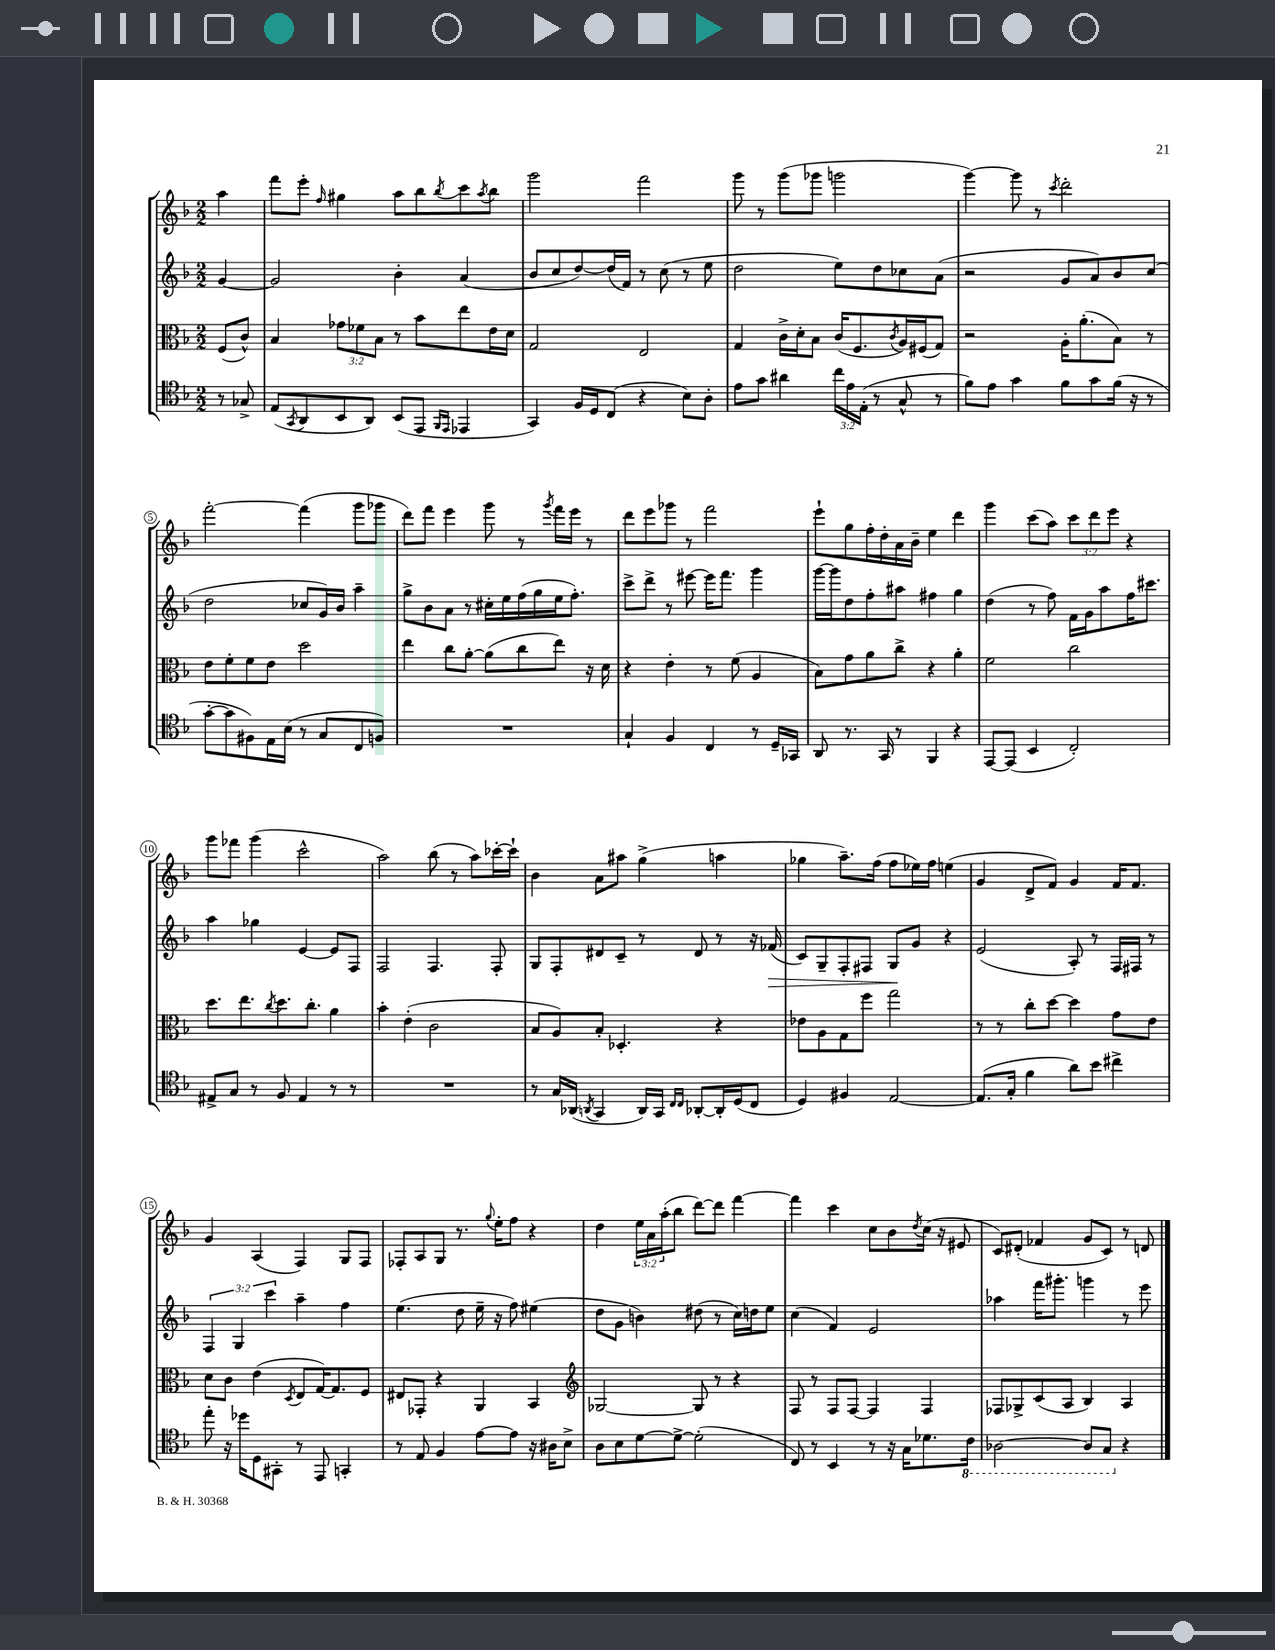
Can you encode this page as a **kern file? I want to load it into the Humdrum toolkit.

**kern	**kern	**kern	**dynam	**kern
*part4	*part3	*part2	*part2	*part1
*staff4	*staff3	*staff2	*staff2	*staff1
*clefC4	*clefC3	*clefG2	*	*clefG2
*k[b-]	*k[b-]	*k[b-]	*	*k[b-]
*M2/2	*M2/2	*M2/2	*	*M2/2
=	=	=	=	=
8r	(8F/L	[4g/	.	4aa\
8G-X^/	8c^^/J)	.	.	.
=1	=1	=1	=1	=1
(8E/L	4B-/	2g/]	.	8fff\L
8qGG/	.	.	.	.
8AA/	.	.	.	8eee'\J
.	.	.	.	16qqff/
8BB-/	12g-X\L	.	.	4gg#X\
.	12f-X\	.	.	.
8AA/J)	.	.	.	.
.	12B-\J	.	.	.
(8BB-/L	8r	4b-'\	.	8aa\L
8EE/J	8b-\L	.	.	8bb-\
16qqFF/LL	.	.	.	.
16qqEE/JJ	.	.	.	8qbb-/
4EE-X/	8ee\	(4a/	.	8ccc\
.	.	.	.	8qaa/
.	16e\L	.	.	8bb-\J
.	16d\JJ	.	.	.
=2	=2	=2	=2	=2
4GG/)	2G/	8b-/L	.	2ggg\
.	.	8cc/	.	.
16F/LL	.	[8dd/)	.	.
16D/J	.	.	.	.
(8C/J	.	(16dd/L]	.	.
.	.	16f/JJ)	.	.
4r	2E/	8r	.	2fff\
.	.	(8cc\	.	.
8B-\L)	.	8r	.	.
8A'\J	.	8ee\	.	.
=3	=3	=3	=3	=3
8e\L	4G/	2dd\	.	8ggg\
8g\J	.	.	.	8r
4a#X\	16c^\LL	.	.	(8ggg\L
.	16d'\J	.	.	.
.	8B-\J	.	.	8ggg-X\J
24cc\LL	(16c/KL	8ee\L)	.	2gggn\
24e\	.	.	.	.
.	8.F/	.	.	.
(24E'\JJ	.	.	.	.
8r	.	8dd\	.	.
.	8qc/	.	.	.
8G^^/	16A/L)	8cc-X\	.	.
.	(16F#X/J	.	.	.
8r	8G/J)	(8a\J	.	.
=4	=4	=4	=4	=4
8f\L)	2r	2r	.	[4ggg\)
8e\J	.	.	.	.
4g\	.	.	.	8ggg\]
.	.	.	.	8r
.	.	.	.	8qccc/
8f\L	16A'\KL	8g/L	.	2ddd'\
.	(8.a'\	.	.	.
8g\	.	8a/)	.	.
(16f\Jk	8B-\J)	8b-/	.	.
16r	.	.	.	.
8r	8r	(8cc/J	.	.
!!LO:LB:g=z
=5	=5	=5	=5	=5
[8g'\L	8e\L	2dd\	.	[2fff'\
8g\]	8f'\	.	.	.
8F#X\)	8f\	.	.	.
16E\L	8e\J	.	.	.
(16B-\JJ	.	.	.	.
8r	2dd\	8cc-X/L	.	(4fff\]
8G/L	.	16g/L)	.	.
.	.	16b-/JJ	.	.
8C/	.	4aa~\	.	8ggg\L
8Fn/J)	.	.	.	8ggg-X\J
=6	=6	=6	=6	=6
1r	4ee\	8gg^\L	.	8ddd\L)
.	.	8b-\	.	8fff\J
.	8cc\L	8a\J	.	4eee\
.	[8a'\J	8r	.	.
.	(8a\L]	16cc#X'\LL	.	8ggg\
.	.	16ee\	.	.
.	8cc\	(16ff\	.	8r
.	.	16gg\	.	.
.	.	.	.	8qggg/
.	8ee\J)	16ee\J	.	16fff\LL
.	.	8.ff'\J)	.	16eee\JJ
.	16r	.	.	8r
.	16d\	.	.	.
=7	=7	=7	=7	=7
4G`/	4r	8ccc^\L	.	8ddd\L
.	.	8ddd^\J	.	8eee\
4F/	4e'\	8r	.	8ggg-X\J
.	.	[8eee#X\	.	8r
4C/	8r	16eee#\KL]	.	2fff\
.	.	8.fff\J	.	.
.	(8f\	.	.	.
8r	4A/	4ggg\	.	.
16D~/LL	.	.	.	.
16GG-X/JJ	.	.	.	.
=8	=8	=8	=8	=8
8AA/	8B-\L)	[16ggg\LL	.	8eee`\L
.	.	16ggg\J]	.	.
8.r	8g\	8dd\	.	8gg\
.	8a\	8ff'\	.	16ff'\L
16GG/	.	.	.	16dd'\
8r	8cc^\J	8aa#X\J	.	16a\
.	.	.	.	16b-~\JJ
4FF/	4r	4ff#X\	.	4ee\
4r	4a'\	4gg\	.	4ddd\
=9	=9	=9	=9	=9
[8EE/L	2f\	(4dd\	.	4ggg\
(8EE/J]	.	.	.	.
4BB-/	.	8r	.	(8ccc\L
.	.	8ff\)	.	8aa\J)
2C'/)	2cc\	16f\LL	.	12ccc\L
.	.	16g\J	.	.
.	.	.	.	12ddd\
.	.	8aa\	.	.
.	.	.	.	12eee\J
.	.	16ff\K	.	4r
.	.	8.ccc#X\J	.	.
!!LO:LB:g=z
=10	=10	=10	=10	=10
8E#X^/L	8.dd\L	4aa\	.	8ggg\L
8G/J	.	.	.	8fff-X\J
.	8.ee\	.	.	.
8r	.	4gg-X\	.	(4ggg\
.	8qcc/	.	.	.
8F/	8.dd\	.	.	.
4E#/	.	[4e/	.	2ccc^^\
.	8.cc'\J	.	.	.
8r	4a\	8e/L]	.	.
8r	.	8F/J	.	.
=11	=11	=11	=11	=11
1r	4b-'\	2F/	.	2aa\)
.	(4e'\	.	.	.
.	2c\	4.F/	.	(8bb-\
.	.	.	.	8r
.	.	.	.	8aa\L)
.	.	8F'/	.	[16ccc-X'\L
.	.	.	.	16ccc-`\JJ]
=12	=12	=12	=12	=12
8r	8B-/L	8G/L	.	4b-\
16G/LL	8A/)	8F'/	.	.
(16AA-X/JJ	.	.	.	.
8qAAn/	.	.	.	.
4GG/	8B-'/J	8d#X/	.	8a\L
.	4.D-X'/	8c~/J	.	8aa#X\J
16AA/LL)	.	8r	.	(4gg^\
16GG/JJ	.	.	.	.
16qqC/LL	.	.	.	.
16qqC/JJ	.	.	.	.
[8AA-X'/L	.	8d#/	.	.
16AA-'/L]	4r	8r	.	4aan\
(16D/J	.	.	.	.
8C/J	.	16r	.	.
!	!	!	!LO:HP:b	!
.	.	(16f-X/	>	.
=13	=13	=13	=13	=13
4D/)	8e-X\L	8c/L)	.	4gg-X\
.	8A\	8G~/	.	.
4F#X/	8G\	8F'/	.	8.aa~\L)
.	8ff\J	8F#X/J	.	.
.	.	.	.	(16ff\Jk
[2E/	2gg\	8G/L	.	8ff\L
.	.	8g/J	]	16ee-X\L)
.	.	.	.	16ff\JJ
.	.	4r	.	(4een\
=14	=14	=14	=14	=14
(8.E/L]	8r	(2e/	.	4g/
.	8r	.	.	.
16G'/Jk	.	.	.	.
4f\	8cc'\L	.	.	8d^/L
.	[8dd\J	.	.	8f/J)
8a\L)	4dd\]	8A'/)	.	4g/
8b-\J	.	8r	.	.
4cc#X^\	8g\L	16F/LL	.	16f/KL
.	.	16F#X/JJ	.	8.f/J
.	8e\J	8r	.	.
!!LO:LB:g=z
=15	=15	=15	=15	=15
8ee'\	8d\L	6F/	.	4g/
16r	8c\J	.	.	.
.	.	6G/	.	.
16dd-X\KL	.	.	.	.
8D\	(4e\	.	.	(4A/
.	.	6ccc\	.	.
8GG#X'\J	.	.	.	.
.	8qD/	.	.	.
8r	8E/L	4aa~\	.	4F/)
8EE/	[16G/K)	.	.	.
.	8.G/]	.	.	.
4GGn'/	.	4ff\	.	8G/L
.	8F/J	.	.	8F/J
=16	=16	=16	=16	=16
8r	8E#X/L	(4.ee\	.	8F-X'/L
8E/	8GG-X'/J	.	.	8A/
4F/	4r	.	.	8G/J
.	.	8dd\	.	8.r
[8e\L	4AA/	16ee~\	.	.
.	.	.	.	8qqgg/
.	.	16r	.	16ee'\KL
8e\J]	.	8ff\)	.	8ff\J
16r	4BB-/	(4ee#X\	.	4r
16A#X\KL	.	.	.	.
8B-^\J	.	.	.	.
=17	=17	=17	=17	=17
*	*clefG2	*	*	*
8A\L	[2G-X/	8dd\L	.	4dd\
8B-\	.	8g\J	.	.
[8d\	.	4bn\)	.	24ee\LL
.	.	.	.	24a\
.	.	.	.	(24aa'\J
8d^\J_	.	.	.	8bb-\J
(2d'\]	8G-/]	(8dd#X\	.	[8ddd\L)
.	8r	8r	.	8ddd\J]
.	4r	16cc\LL)	.	[4fff\
.	.	16ddn\J	.	.
.	.	8ee\J	.	.
=18	=18	=18	=18	=18
8C/)	8F/	(4cc\	.	4fff\]
8r	8r	.	.	.
4BB-/	8F/L	4f/)	.	4ccc\
.	[8F/J	.	.	.
8r	4F/]	2e/	.	8cc\L
16r	.	.	.	8b-\
16G\KL	.	.	.	.
.	.	.	.	8qdd/
8.d-X\	4F/	.	.	(16cc\Jk
.	.	.	.	16r
.	.	.	.	8e#X/
*8ba	*	*	*	*
16C\Jk	.	.	.	.
=19	=19	=19	=19	=19
[2AA-X\	8F-X/L	4aa-X\	.	8c/L)
.	8G-X^/	.	.	(8d#X'/J
.	(8c/	16fff\KL	.	4f-X/
.	.	8.ggg#X'\J	.	.
.	8A/J	.	.	.
8AA-/L]	4B-/)	4gggn\	.	8g/L
8GG/J	.	.	.	8c/J)
*X8ba	*	*	*	*
4r	4A/	8r	.	8r
.	.	8eee\	.	8dn/
==	==	==	==	==
*-	*-	*-	*-	*-
